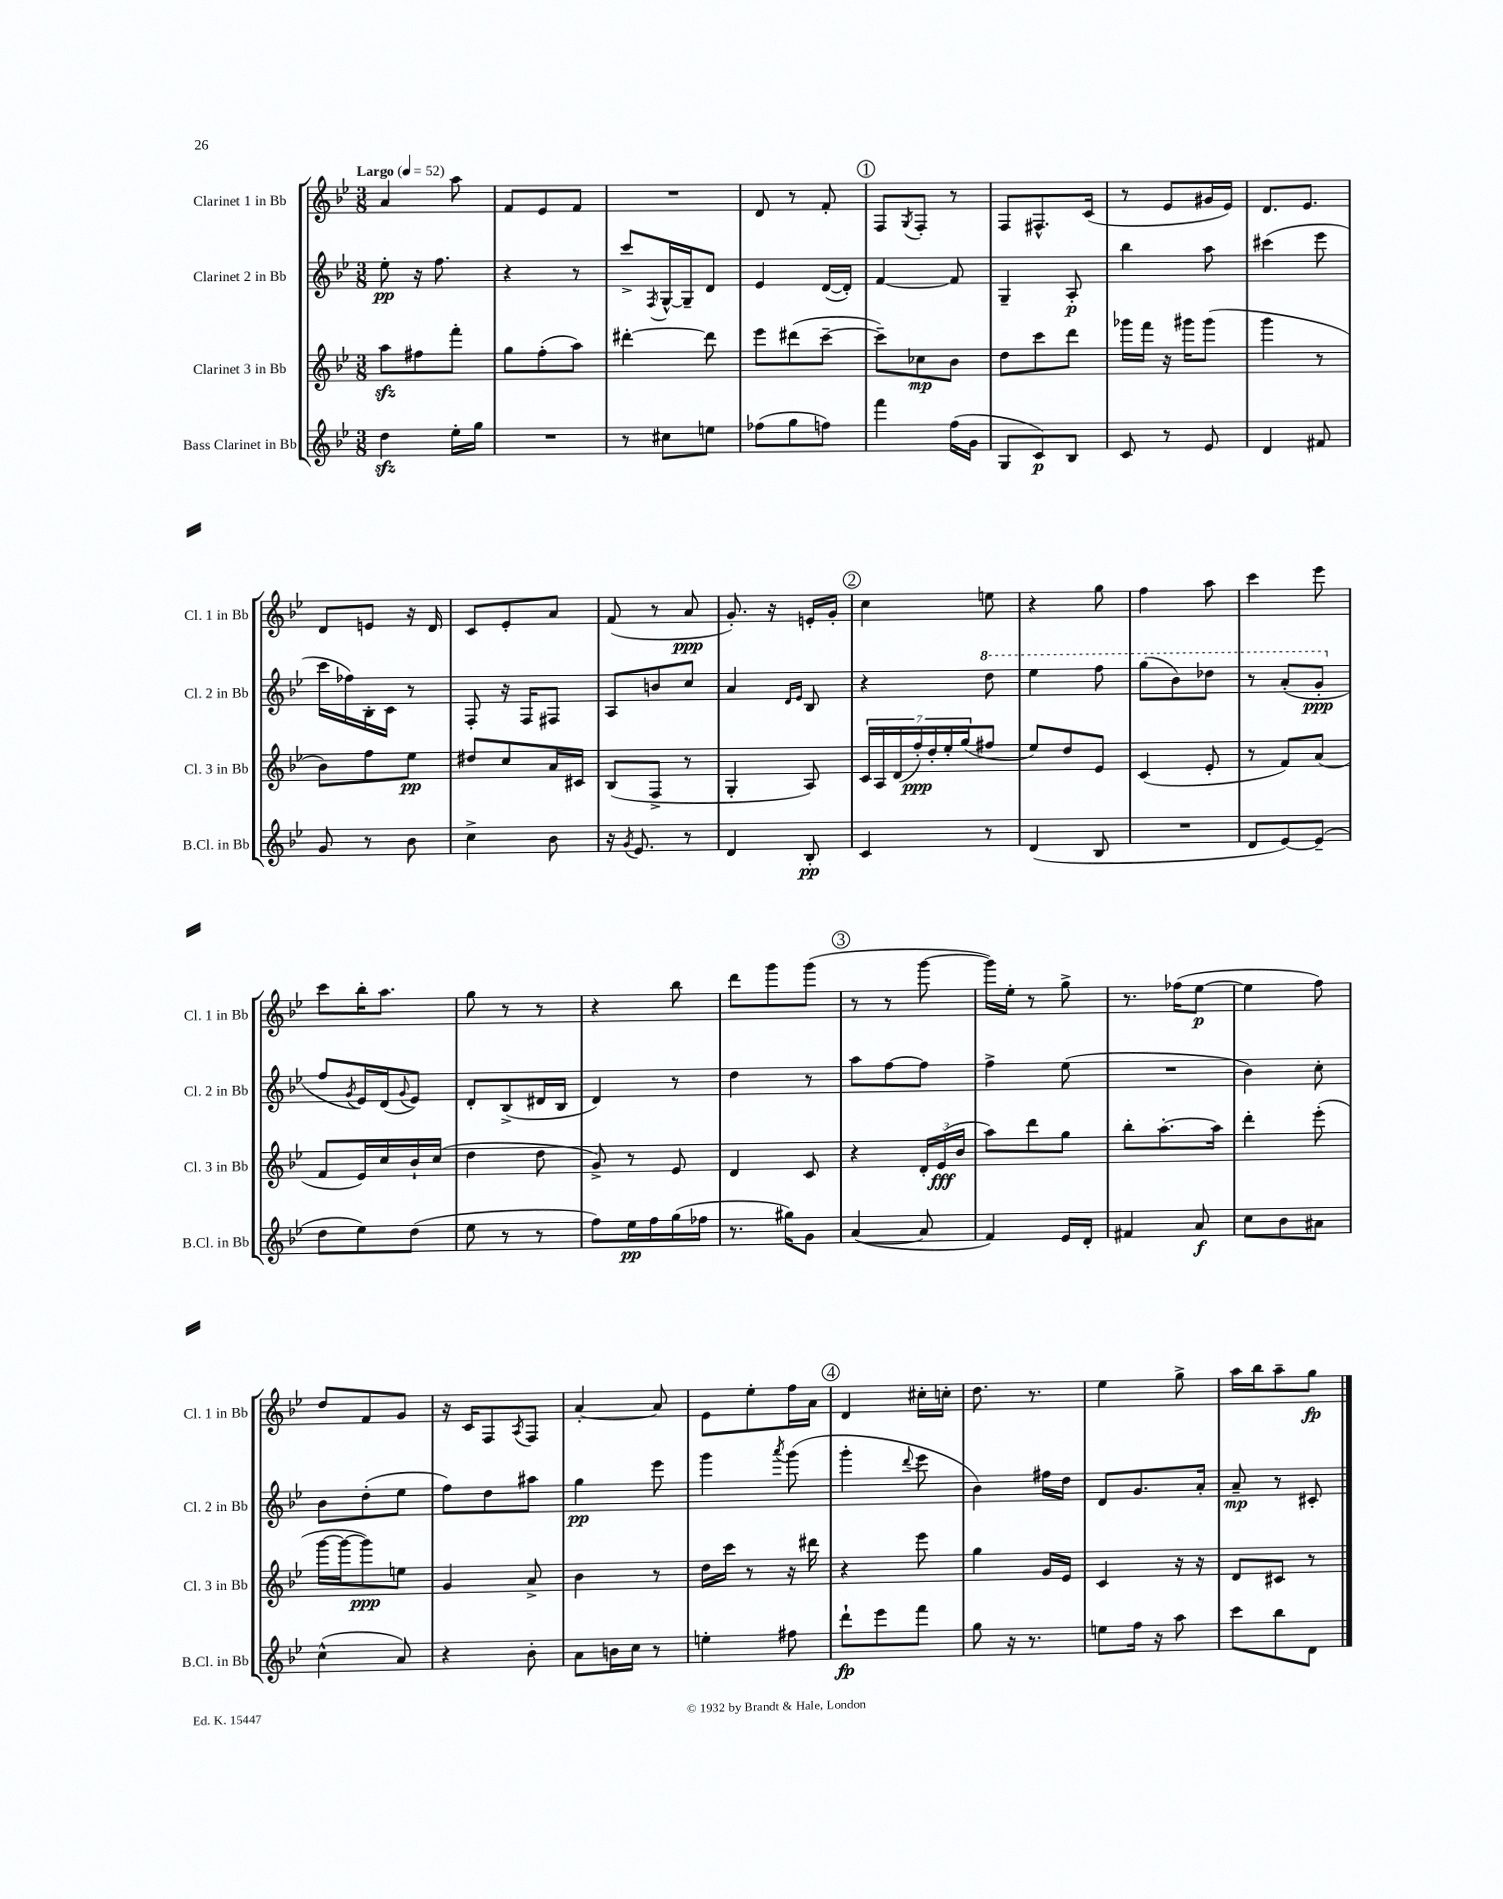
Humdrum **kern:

**kern	**kern	**kern	**kern
*staff4	*staff3	*staff2	*staff1
*clefG2	*clefG2	*clefG2	*clefG2
*k[b-e-]	*k[b-e-]	*k[b-e-]	*k[b-e-]
*M3/8	*M3/8	*M3/8	*M3/8
*MM52	*MM52	*MM52	*MM52
4dd	8aa	8ee-'	4a
.	8ff#	16r	.
.	.	8.ff	.
16ee-'	8fff'	.	8aa
16gg	.	.	.
=	=	=	=
4.r	8gg	4r	8f
.	(8ff'	.	8e-
.	8aa)	8r	8f
=	=	=	=
8r	[4ddd#'	8ccc^	4.r
.	.	8qF	.
8cc#	.	[16G^^	.
.	.	16G~]	.
8ee	8ddd#]	8d	.
=	=	=	=
(8ff-	8eee-	4e-	8d
8gg	(8ddd#	.	8r
8ff)	[8ccc~	([16d	8f'
.	.	16d'])	.
=	=	=	=
4fff	8ccc~])	[4f	8F
.	.	.	8qG
.	8cc-	.	8F'
(16ff	8b-	8f]	8r
16g	.	.	.
=	=	=	=
8G	8dd	4G~	8F
8c)	8ccc	.	8.F#^^
8B-	8ddd	8A'	.
.	.	.	(16c
=	=	=	=
8c	16ggg-	4bb-	8r
.	16fff	.	.
8r	16r	.	8e-
.	16ggg#	.	.
8e-	(8ggg#	8aa	16g#
.	.	.	16e-)
=	=	=	=
4d	4ggg	(4ccc#	8.d
.	.	.	8.e-
8f#	8r	8eee-	.
=	=	=	=
8g	8b-)	16ccc	8d
.	.	16ff-)	.
8r	8ff	16B-'	8e
.	.	16c	.
8b-	8ee-	8r	16r
.	.	.	16d
=	=	=	=
4cc^	8dd#	8F'	8c
.	8cc	16r	8e-'
.	.	16F	.
8b-	16a	8F#	8a
.	16c#	.	.
=	=	=	=
16r	(8B-	8A	(8f
8qg	.	.	.
8.e-	.	.	.
.	8F^	8b	8r
8r	8r	8cc	8a
=	=	=	=
4d	4G'	4a	8.g')
.	.	.	16r
.	.	16qqd	.
.	.	16qqe-	.
8B-'	8A)	8B-	16e'
.	.	.	16g'
=	=	=	=
4c	28c	4r	4cc
.	28A	.	.
.	(28d	.	.
.	28ff')	.	.
.	28dd'	.	.
.	28ee-'	.	.
.	(28gg	.	.
8r	8ff#	8ddd	8ee
=	=	=	=
(4d	8ee-)	4eee-	4r
.	8dd	.	.
8B-	8e-	8fff	8gg
=	=	=	=
4.r	(4c	(8ggg	4ff
.	.	8bb-)	.
.	8e-'	8ddd-	8aa
=	=	=	=
8d	8r	8r	4ccc
[8e-)	8f)	(8aa'	.
(8e-~]	(8a	8gg'	8eee-
=	=	=	=
8dd	8f	8ff	8ccc
.	.	8qg	.
8ee-)	16e-)	16e-)	16bb-'
.	16cc	(16d	8.aa
.	.	8qqg	.
(8dd	16b-`	8e-)	.
.	(16cc	.	.
=	=	=	=
8ee-	4dd	8d'	8gg
8r	.	(8B-^	8r
8r	8dd	16d#	8r
.	.	16B-	.
=	=	=	=
8ff)	8g^)	4d)	4r
16ee-	8r	.	.
16ff	.	.	.
(16gg	8e-	8r	8bb-
16ff-	.	.	.
=	=	=	=
8.r	4d	4dd	8ddd
.	.	.	8ggg
16gg#)	.	.	.
8g	8c	8r	(8ggg
=	=	=	=
([4a	4r	8aa	8r
.	.	[8ff	8r
8a]	24d'	8ff]	[8ggg
.	(24e-	.	.
.	24b-	.	.
=	=	=	=
4f)	8aa)	4ff^	16ggg])
.	.	.	16ee-'
.	8ddd	.	8r
16e-	8gg	(8ee-	8gg^
16d'	.	.	.
=	=	=	=
4f#	8bb-'	4.r	8.r
.	[8.aa'	.	.
.	.	.	(16ff-
8a	.	.	[8ee-
.	16aa]	.	.
=	=	=	=
8cc	4ddd'	4b-)	4ee-]
8b-	.	.	.
8a#	(8eee-'	8cc'	8ff)
=	=	=	=
(4cc^^	[16ggg	8b-	8dd
.	16ggg_	.	.
.	8ggg])	(8dd'	8f
8a)	8ee	8ee-	8g
=	=	=	=
4r	4g	8ff)	16r
.	.	.	16c
.	.	8dd	8F
.	.	.	8qA
8b-'	8a^	8aa#	8F
=	=	=	=
8a	4b-	4gg	[4a'
16b	.	.	.
16cc	.	.	.
8r	8r	8eee-	8a]
=	=	=	=
4ee'	16dd	4ggg	8e-
.	16ccc	.	.
.	8r	.	8ee-'
.	.	8qaaa	.
8ff#	16r	(8ggg	16ff
.	16ddd#	.	16a
=	=	=	=
8ddd`	4r	4ggg'	4d
8eee-	.	.	.
.	.	8qqddd	.
8fff	8eee-	8eee-	16cc#'
.	.	.	16cc'
=	=	=	=
8gg	4gg	4b-)	8.dd
16r	.	.	.
8.r	.	.	8.r
.	16g	16ff#	.
.	16e-	16dd	.
=	=	=	=
8ee	4c	8d	4ee-
16ff	.	8.g	.
16r	.	.	.
8aa	16r	.	8gg^
.	16r	16a'	.
=	=	=	=
8ccc	8d	8a~	16aa
.	.	.	16bb-
8bb-	8c#	8r	8aa~
8d	8r	8c#'	8gg
==	==	==	==
*-	*-	*-	*-
